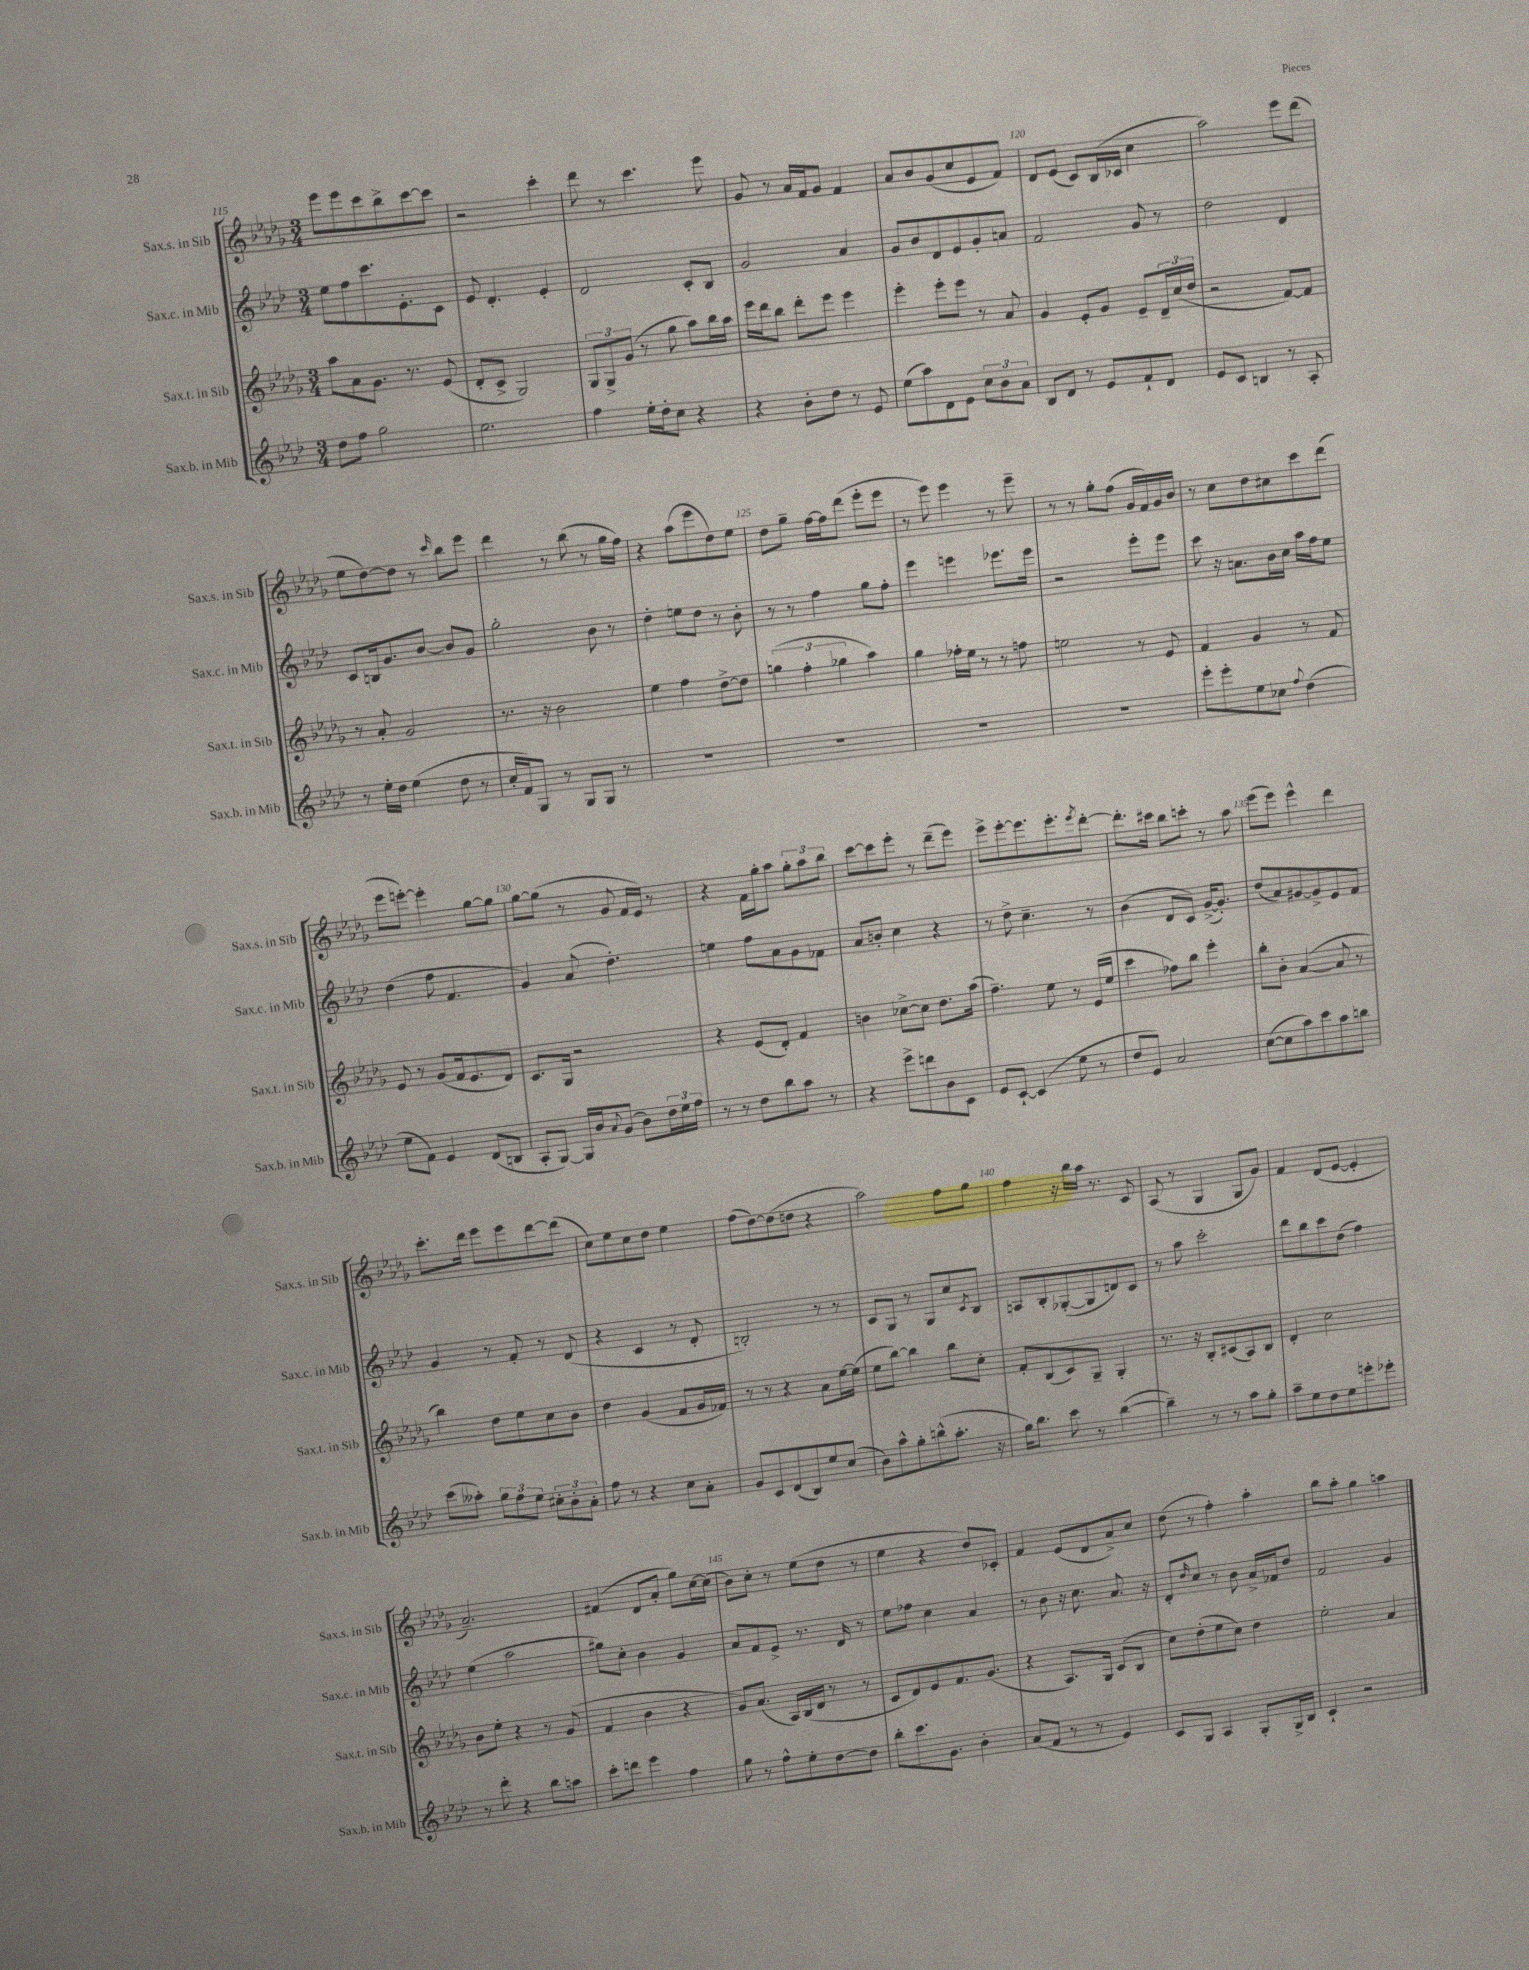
<<
\new StaffGroup <<
\new Staff = "s0" \with { instrumentName = "Sax.s. in Sib" shortInstrumentName = "Sax.s. in Sib" } {
    \clef treble \key des \major \numericTimeSignature \time 3/4
    ees'''8 ees'''8 c'''8 bes''8-> c'''8~ c'''8 |
    r2 c'''4-. |
    des'''8 r8 c'''4. ees'''8 |
    ges'8 r8 aes'16 f'16 ges'8 f'4 |
    aes'8 bes'8 ges'8( c''8 ees'8 f'8) |
    des'8 ees'8( c'8) bes16( ces'16 c''4 |
    aes''2) ees'''8 des'''8( |
    ees''8 des''8~) des''8 r8 \grace { c'''16 } bes''8 ees'''8 |
    des'''4 r8 bes''8( r8 ges''16 f''16) |
    r4 aes''8( ees'''8 des''8) ees''8 |
    des''8 ges''8-- f''16~ f''16 des'''8( ees'''8-. ees'''8 |
    r8 ees'''8) ees'''4 r8 ees'''8-- |
    r8 r8 ges''8-. f''8( ges'16 f'16) ges'16 bes'16 |
    r8 c''8 des''8 cis''8 c'''8 des'''8( |
    ees'''8 e'''8~-.) e'''4-. ges''8~ ges''8 |
    ges''8~ ges''8( r8 ges'8 f'16 ees'16) r8 |
    r4 f'16 ges''16-. aes''8 \tuplet 3/2 { ges''8-. aes''8 bes''8 } |
    c'''8~ c'''8 ees'''8-. r8 des'''8--( ees'''8) |
    ees'''8-> ees'''8~-. ees'''8. ees'''8.-. \acciaccatura { ees'''8 } des'''8~-. |
    des'''8.-. cis'''16 bes''8 c'''8-. r8 aes''8 |
    ees'''8( ees'''8) ees'''4-^ des'''4 |
    c'''8.-. des'''16 ees'''8 ees'''8 des'''8~ des'''8( |
    c''8) ees''8 c''8 des''8 ees''4 |
    f''8( des''8~) des''8( d''8 r4 |
    aes''2) f''8 ges''8 |
    f''4 r16 bes''16 aes''16 r8. c'8 |
    aes8( r8 ges4 ges8 ges'8) |
    f'4 des'8( ees'8~ ees'4-. |
    aes'2.--) |
    fis'4( des'8 aes'8-. ges''8) c''16~ c''16( |
    bes'8) c''8-. r8 ees''8( des''8 r8 |
    ees''4 r4 des''8) ces'8-. |
    f'4 ees'8( des'8 aes'8->) c''8 |
    des''8( r8 f''4-.) aes''4-. |
    bes''8 aes''8-. ges''4 a''4 \bar "|." |
}
\new Staff = "s1" \with { instrumentName = "Sax.c. in Mib" shortInstrumentName = "Sax.c. in Mib" } {
    \clef treble \key aes \major \numericTimeSignature \time 3/4
    ees''8 f''8 c'''8. ees'8.-. c'8 |
    ees'8 des'4.-. ees'4-. |
    des'2 c'8-. bes8 |
    g'2 aes'4 |
    g'8 bes'8 des'8 ees'8 g'8-. a'8 |
    f'2 g'8 r8 |
    des''2 des'4 |
    c'8 b16 g'8. bes'8~ bes'8 g'8 |
    g''2-. bes'8 r8 |
    des''4-. e''8 des''8 r8 bes'8-. |
    r8 r8 f''4 g''8 f''8-. |
    ees'''4 e'''4 ees'''8. ees'''16 |
    r2 ees'''8-. ees'''8 |
    c'''8 r16 a'8. bes'16 c''16 aes''16 f''16 ees''8 |
    des''4( f''8 f'4. |
    g'4) aes'8( des''4.-.) |
    e''4 f''8 aes'8 g'8 fes'8 |
    aes'8 b'8-. c''4 r4 |
    r8 des''8-> c''4.-- r8 |
    bes'4( des'8 c'8) g'16~->( g'8.-.) |
    des''8( aes'8) gis'8~ gis'8-> ees'8 f'8 |
    g'4 r8 f'8-. r8 des'8( |
    r4 c'4 r8 des'8-. |
    b2-.) r8 r8 |
    c'8 g8 r8 g8 c''8 \acciaccatura { c'8 } bes8 |
    a8 bes8-. ges8~-.( ges8 d'8) c'8 |
    r8 aes''8 c'''2-. |
    des'''8 bes''8 c'''8 des''8( f''4) |
    ees''4( aes''2 |
    gis''8) c''8-. bes'4 g'4 |
    aes'8 f'8 ees'8-> r8. des'16 r8 |
    ees''8 fes''8 c''4 aes'4 |
    r8 bes'8 r16 c''8. aes'8. r16 |
    des'8-. \grace { des''16 } c''8 r8 bes'8 aes'16-> fes'16 des''8 |
    f'2 g'4 \bar "|." |
}
\new Staff = "s2" \with { instrumentName = "Sax.t. in Sib" shortInstrumentName = "Sax.t. in Sib" } {
    \clef treble \key des \major \numericTimeSignature \time 3/4
    aes''8 aes'8 ges'8. r8. ees'8( |
    des'8-. c'8-> ges2) |
    \tuplet 3/2 { ges8 ges8-> ges'8( } r8 ges''8 aes''8) bes''16 aes''16 |
    ees'''16 des'''16 bes''8 des'''8-. ees'''8 ees'''4 |
    ees'''4-. ees'''8-. ees'''8 r8 aes'8 |
    ges'4 ees'8-. ges'8 ees'8-- \tuplet 3/2 { des'16-- c''16( des''16 } |
    r2 f'8~) f'8 |
    r8 aes'8-. ges'2 |
    r8. r16 bes'2 |
    ees''4 f''4 des''8~-> des''8 |
    \tuplet 3/2 { g''4( f''4-. ges''4 } aes''4) |
    ges''4 fes''16-. ees''16 r8 r8 f''8 |
    e''2 r8 ees'8 |
    f'4 ges'4 r8 f'8 |
    ees'8 r8 ges'8( f'16 ees'8. des'8) |
    c'8. ges16 r2 |
    r4 ees'8( des'8-.) f'4 |
    b'4 ces''8~-> ces''8 des''8. aes''16( |
    f''4.--) ees''8 r8 ees'16( ees''16 |
    c'''4 fes''8) bes''8 ees'''4-. |
    bes''8-. bes'8-. aes'4~( aes'8 r8 |
    bes''4) des''8 ees''8 c''8 bes'8 |
    des''4 ges'4( f'8 ges'16 fes'16) |
    r8 r8 r4 aes'8 ees''16~ ees''16( |
    ees''8 bes''8~) bes''4 bes''8 c''8-. |
    f'8-. bes8( c'8) ges8-- ges4-. |
    r8. r16 bes8-. cis'8( aes8) bes8 |
    des'4-. c''2 |
    bes'8 ees''8-. r4 r8 ges'8( |
    f'4 bes'4 r4 |
    ges'8) aes'8.( aes16) bes16( des'16 r8 r8 |
    c'8 des'8) ees'8 f'8. ges'8.( |
    r4 aes8.) ges16 c'8( bes8 |
    c''8) des''8-.( ees''8 c''8) des''4 |
    ees''2-. aes'4 \bar "|." |
}
\new Staff = "s3" \with { instrumentName = "Sax.b. in Mib" shortInstrumentName = "Sax.b. in Mib" } {
    \clef treble \key aes \major \numericTimeSignature \time 3/4
    des''8 f''8 g''2 |
    ees''2. |
    f''4 ees''16-. des''16-. c''8 r4 |
    r4 bes'8-. des''8 r8 ees'8 |
    ees''8( aes''8) des'8 ees'8 \tuplet 3/2 { c''8 bes'8 aes'8 } |
    bes8 des'8 r8 ees'8 f'8-! des'8 |
    ees'8 c'8 b4 r8 aes8-. |
    r8 ees''16-. des''16 ees''4( des''8 r8 |
    c''16-. f'16) g8 r8 g8 g8 r8 |
    R2. |
    R2. |
    R2. |
    R2. |
    ees'''8-. ees'''8-. ees''8 ces''8 \appoggiatura { f''8 } des''4( |
    ees''8 f'8) ees'4 des'8( b8 |
    aes8-. g8~) g16 bes'16 \appoggiatura { aes'8 } g'8( bes'8) \tuplet 3/2 { des''16 ees''16 f''16 } |
    r8 r8 des''8 bes''8 aes''8 r8 |
    r4 ees'''8-> d'''8 bes'8 c'8 |
    ees'8 c'8~-! c'4( ees''8 r8 |
    des''8 ees'8) aes'2 |
    c''8~( c''8 aes''8) c'''8 aes''8 b''8 |
    c'''8( aeses''8-.) \tuplet 3/2 { g''8 f''8 ees''8 } \tuplet 3/2 { cis''8-. bes'8-. aes'8-. } |
    f''8 r8 r4 c''8 aes'8-. |
    g'8 c'8 des'8( bes8) ees''8 c''8( |
    bes'8) aes''8-^ g''8-. b''8-^( aes''8.-. r16 |
    g''16) bes''8. c'''8 r8 bes''4~( |
    bes''4--) r8 r8 aes''8 g''8-. |
    aes''8-- ees''8 des''8 ees''8 e'''8-. ees'''8-. |
    r8 des'''8-. r4 bes''8 a''8 |
    c'''8-. d'''8 ees'''4 f''4 |
    g''8 r8 f''8-^ ees''8-. des''8~ des''8 |
    bes''8-. c'''8. g'8. bes'4-. |
    aes'8( f'8 r8 r8 ees'4) |
    c'8 g8 aes4 g8-. g16-> bes16 |
    c'4-! r2 \bar "|." |
}
>>
>>
\layout { \context { \Score currentBarNumber = #115 \override BarNumber.break-visibility = ##(#f #t #t) barNumberVisibility = #(every-nth-bar-number-visible 5) } }
